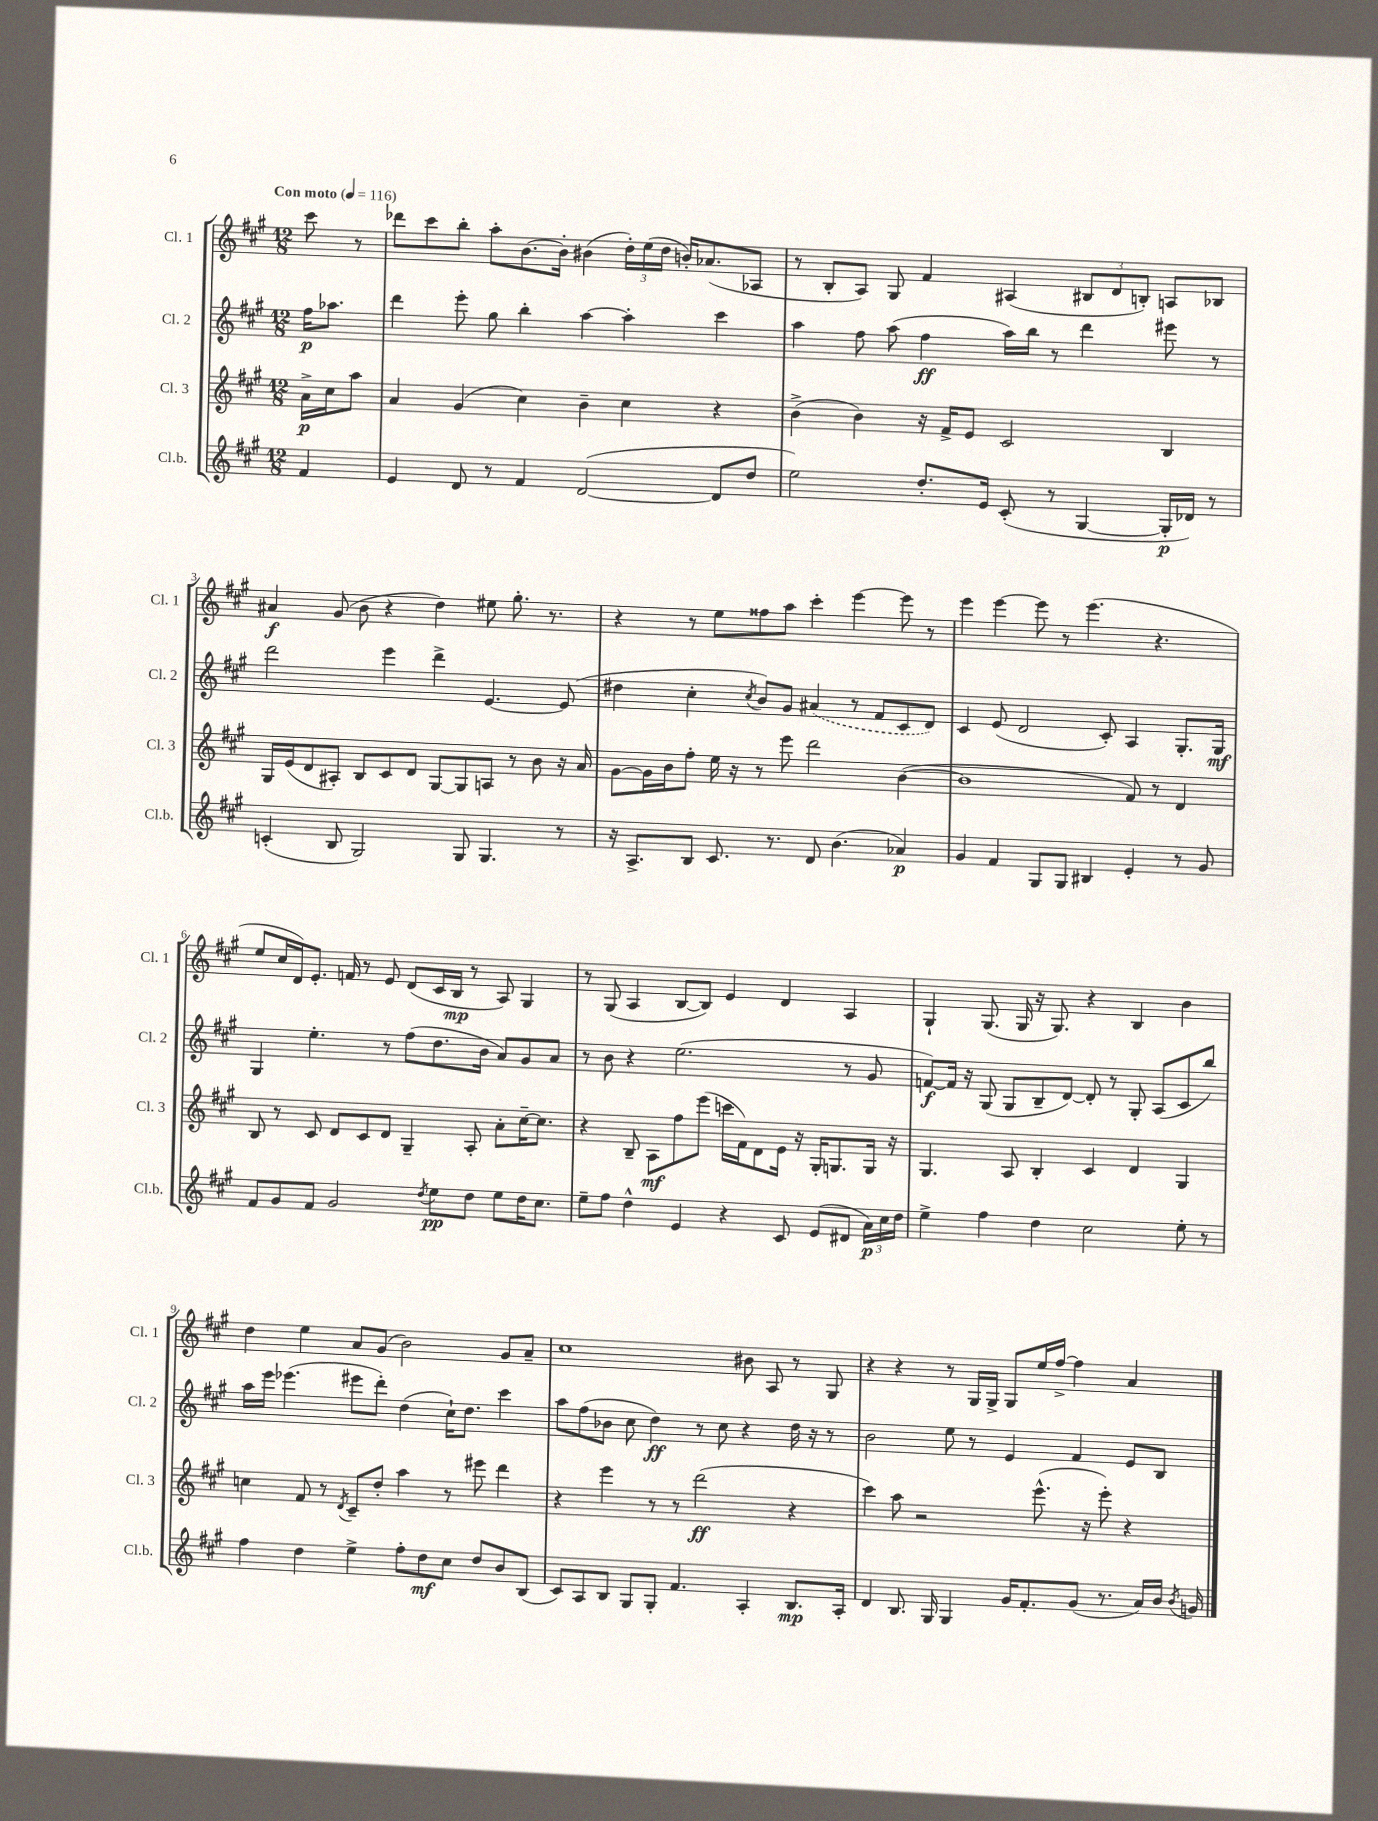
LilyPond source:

<<
\new StaffGroup <<
\new Staff = "s0" \with { instrumentName = "Cl. 1" shortInstrumentName = "Cl. 1" } {
    \clef treble \key a \major \numericTimeSignature \time 12/8 \partial 4 \tempo "Con moto" 4 = 116
    \autoBeamOff cis'''8 r8 |
    des'''8[ cis'''8 b''8]-. a''8[-. b'8.~ b'16]-. bis'4( \tuplet 3/2 { d''16[-.) e''16( d''16] } b'16[-.) aes'8.( aes8] |
    r8 b8[-. a8]) gis8 fis'4 ais4( \tuplet 3/2 { bis8[ d'8 b8]-.) } a8[ bes8] |
    ais'4\f gis'8( b'8 r4 d''4) eis''8 gis''8.-. r8. |
    r4 r8 e''8[ fisis''8 a''8] cis'''4-. e'''4~ e'''8 r8 |
    e'''4 e'''4~ e'''8 r8 e'''4.( r4. |
    e''8[ cis''16 d'16) e'8.]-. f'16 r8 e'8 d'8[( cis'16 b16]\mp r8 a8) gis4 |
    r8 gis8( a4 b8[~ b8]) e'4 d'4 a4 |
    gis4-! gis8.( gis16 r16 gis8.) r4 b4 b'4 |
    d''4 e''4 a'8[ gis'8]( b'2) gis'8[ a'8]-- |
    cis''1 bis'8 a8 r8 gis8 |
    r4 r4 r8 gis16[ gis16]-> gis8[ e''16 fis''16]~-> fis''4 a'4 \bar "|." |
}
\new Staff = "s1" \with { instrumentName = "Cl. 2" shortInstrumentName = "Cl. 2" } {
    \clef treble \key a \major \numericTimeSignature \time 12/8 \partial 4
    \autoBeamOff fis''16[\p aes''8.] |
    d'''4 e'''8-. gis''8 b''4-. a''4~ a''4-. cis'''4 |
    a''4 fis''8 a''8( fis''4\ff a''16[) b''16] r8 d'''4 eis'''8 r8 |
    d'''2 e'''4 d'''4-> e'4.~ e'8( |
    dis''4 cis''4-. \acciaccatura { cis''8 } b'8[) gis'8] \once \slurDashed ais'4( r8 fis'8[ cis'8 d'8]) |
    cis'4 e'8( d'2 cis'8-.) a4 gis8.[-. gis16]\mf |
    gis4 e''4.-. r8 fis''8[( d''8. b'16] a'8[) gis'8 a'8] |
    r8 b'8 r4 e''2.( r8 gis'8 |
    f'8[~\f) f'16] r16 gis8( gis8[ b8-- d'8]~) d'8-. r8 gis8-. a8[( cis'8 b''8]) |
    a''16[ e'''16] ees'''4.( eis'''8[ d'''8]-.) d''4( cis''16[-!) d''8.] cis'''4 |
    a''8[ fis''8( bes'8] cis''8 d''4\ff) r8 cis''8 r4 d''16 r16 r8 |
    b'2 e''8 r8 e'4 fis'4 e'8[ b8] \bar "|." |
}
\new Staff = "s2" \with { instrumentName = "Cl. 3" shortInstrumentName = "Cl. 3" } {
    \clef treble \key a \major \numericTimeSignature \time 12/8 \partial 4
    \autoBeamOff a'16[->\p cis''16 a''8] |
    a'4 gis'4( cis''4) b'4-- cis''4 r4 |
    b'4->( b'4) r16 fis'16[-> e'8] cis'2 b4 |
    gis16[ e'16( d'8 ais8]-.) b8[ cis'8 d'8] gis8[~ gis8 a8] r8 b'8 r16 a'16 |
    gis'8[~ gis'16 b'16 fis''8]-. e''16 r16 r8 e'''8 d'''2 b'4~( |
    b'1 fis'8) r8 d'4 |
    b8 r8 cis'8 d'8[ cis'8 d'8] gis4-- a8-. a'8[-. cis''16~-- cis''8.] |
    r4 b8-- a8[\mf fis''8 e'''8]( c'''16[ fis'16) d'8 e'16] r16 gis16[-. g8. g16] r16 |
    gis4. a8 b4-. cis'4 d'4 gis4 |
    c''4 fis'8 r8 \acciaccatura { d'8 } cis'8[-- d''8]-. a''4 r8 eis'''8 d'''4 |
    r4 e'''4 r8 r8 d'''2\ff( r4 |
    cis'''4) a''8 r2 e'''8.-^( r16 e'''8-.) r4 \bar "|." |
}
\new Staff = "s3" \with { instrumentName = "Cl.b." shortInstrumentName = "Cl.b." } {
    \clef treble \key a \major \numericTimeSignature \time 12/8 \partial 4
    \autoBeamOff fis'4 |
    e'4 d'8 r8 fis'4 d'2~( d'8[ d''8] |
    e''2) d''8.[-. e'16] cis'8-.( r8 gis4~ gis16[-.\p des'16]) r8 |
    c'4-.( b8 gis2) gis8 gis4. r8 |
    r16 a8.[-> b8] cis'8. r8. d'8 b'4.( aes'4\p) |
    gis'4 fis'4 gis8[ gis8] bis4 e'4-. r8 gis'8 |
    fis'8[ gis'8 fis'8] gis'2 \acciaccatura { d''8 } e''8[\pp d''8] e''8[ d''16 cis''8.] |
    e''8[-- fis''8] d''4-^ e'4 r4 cis'8 e'8[( dis'8] \tuplet 3/2 { a'16[\p) cis''16 d''16] } |
    e''4-> fis''4 d''4 cis''2 e''8-. r8 |
    fis''4 d''4 e''4-> fis''8[-. d''8\mf cis''8] d''8[ b'8 b8]( |
    cis'8[) a8 b8] gis8[ gis8]-. fis'4. a4-. b8.[\mp a16]-. |
    d'4 b8. gis16 gis4 gis'16[ fis'8.-. gis'8]( r8. a'16[) b'16] \acciaccatura { b'8 } g'16 \bar "|." |
}
>>
>>
